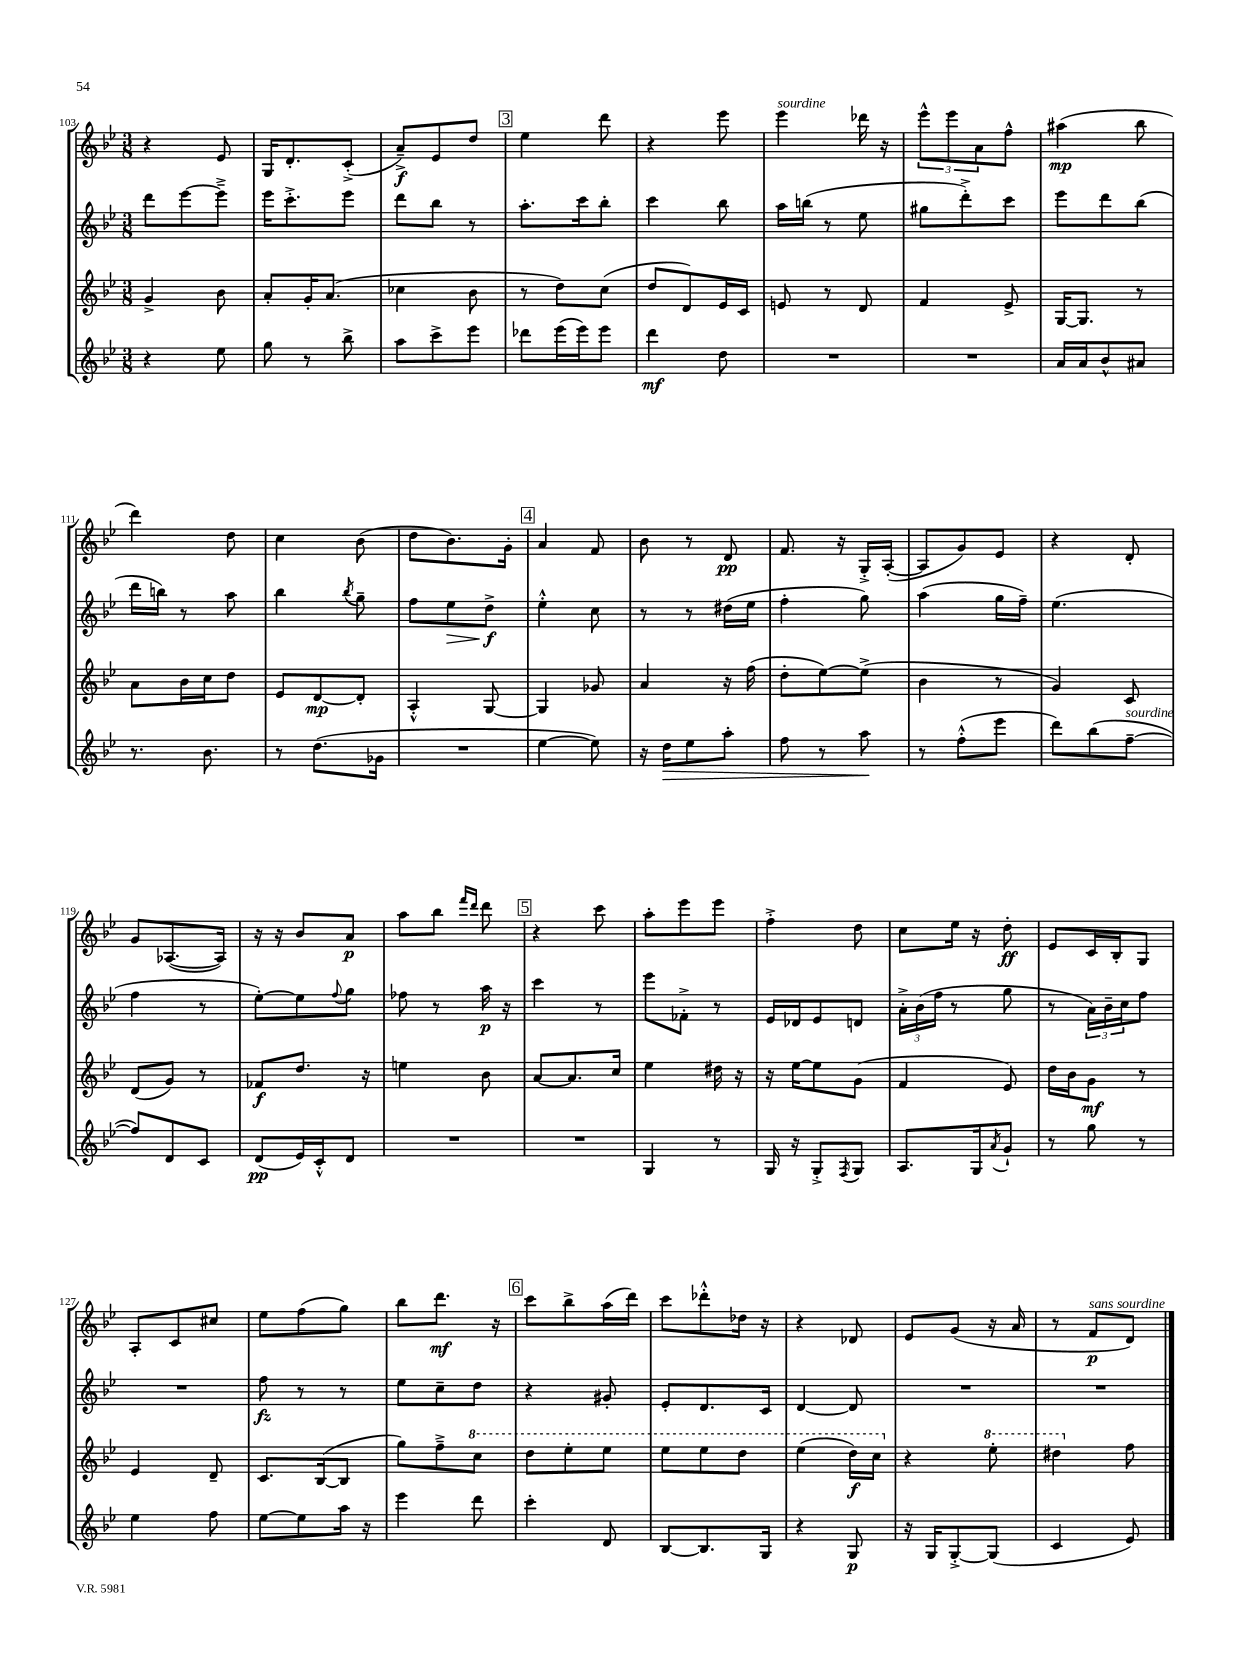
<<
\new StaffGroup <<
\new Staff = "s0" {
    \clef treble \key bes \major \numericTimeSignature \time 3/8
    r4 ees'8 |
    g16 d'8.-. c'8-.->( |
    a'8--->\f) ees'8 d''8 |
    \mark \markup { \box "3" } ees''4 d'''8 |
    r4 ees'''8 |
    ees'''4^\markup { \italic "sourdine" } des'''16 r16 |
    \tuplet 3/2 { ees'''8-^ ees'''8 a'8 } f''8-^ |
    ais''4\mp( bes''8 |
    d'''4) d''8 |
    c''4 bes'8( |
    d''8 bes'8.) g'16-. |
    \mark \markup { \box "4" } a'4 f'8 |
    bes'8 r8 d'8\pp |
    f'8. r16 g16-.-> a16~-.( |
    a8 g'8) ees'8 |
    r4 d'8-. |
    g'8 aes8.~( aes16) |
    r16 r16 bes'8 a'8\p |
    a''8 bes''8 \grace { f'''16 d'''16 } d'''8 |
    \mark \markup { \box "5" } r4 c'''8 |
    a''8-. ees'''8 ees'''8 |
    f''4-.-> d''8 |
    c''8 ees''16 r16 d''8-.\ff |
    ees'8 c'16 bes16-. g8 |
    a8-. c'8 cis''8 |
    ees''8 f''8( g''8) |
    bes''8 d'''8.\mf r16 |
    \mark \markup { \box "6" } c'''8 bes''8-> a''16( d'''16) |
    c'''8 des'''8-.-^ des''16 r16 |
    r4 des'8 |
    ees'8 g'8( r16 a'16 |
    r8 f'8\p^\markup { \italic "sans sourdine" } d'8) \bar "|." |
}
\new Staff = "s1" {
    \clef treble \key bes \major \numericTimeSignature \time 3/8
    d'''8 ees'''8~ ees'''8---> |
    ees'''16 c'''8.-.-> ees'''8 |
    d'''8 bes''8 r8 |
    \mark \markup { \box "3" } a''8.-. c'''16 bes''8-. |
    c'''4 bes''8 |
    a''16 b''16( r8 ees''8 |
    gis''8 d'''8-.->) c'''8 |
    ees'''8 d'''8 bes''8( |
    d'''16 b''16) r8 a''8 |
    bes''4 \acciaccatura { bes''8 } g''8-- |
    f''8 ees''8\> d''8->\f\! |
    \mark \markup { \box "4" } ees''4-.-^ c''8 |
    r8 r8 dis''16( ees''16 |
    f''4-. g''8) |
    a''4( g''16 f''16--) |
    ees''4.( |
    f''4 r8 |
    ees''8~-.) ees''8 \appoggiatura { f''8 } g''8 |
    fes''8 r8 a''16\p r16 |
    \mark \markup { \box "5" } c'''4 r8 |
    ees'''8 fes'8-.-> r8 |
    ees'16 des'16 ees'8 d'8 |
    \tuplet 3/2 { a'16-.-> bes'16( f''16 } r8 g''8 |
    r8 \tuplet 3/2 { a'16) bes'16-- c''16 } f''8 |
    R4. |
    f''8\fz r8 r8 |
    ees''8 c''8-- d''8 |
    \mark \markup { \box "6" } r4 gis'8-. |
    ees'8-. d'8. c'16 |
    d'4~ d'8 |
    R4. |
    R4. \bar "|." |
}
\new Staff = "s2" {
    \clef treble \key bes \major \numericTimeSignature \time 3/8
    g'4-> bes'8 |
    a'8-. g'16-. a'8.( |
    ces''4 bes'8 |
    \mark \markup { \box "3" } r8 d''8) c''8( |
    d''8 d'8) ees'16 c'16 |
    e'8 r8 d'8 |
    f'4 ees'8-> |
    g16~ g8. r8 |
    a'8 bes'16 c''16 d''8 |
    ees'8 d'8~\mp d'8-. |
    a4-.-^ g8~ |
    \mark \markup { \box "4" } g4 ges'8 |
    a'4 r16 f''16( |
    d''8-. ees''8~) ees''8->( |
    bes'4 r8 |
    g'4) c'8 |
    d'8( g'8) r8 |
    fes'8\f d''8. r16 |
    e''4 bes'8 |
    \mark \markup { \box "5" } a'8~ a'8. c''16 |
    ees''4 dis''16 r16 |
    r16 ees''16~ ees''8 g'8( |
    f'4 ees'8) |
    d''16 bes'16 g'8\mf r8 |
    ees'4 d'8-- |
    c'8. bes16~( bes8 |
    g''8) f''8---> \ottava #1 c'''8 |
    \mark \markup { \box "6" } d'''8 ees'''8-. ees'''8 |
    ees'''8 ees'''8 d'''8 |
    ees'''4( d'''16\f) c'''16 \ottava #0 |
    r4 \ottava #1 ees'''8-. |
    dis'''4 \ottava #0 f''8 \bar "|." |
}
\new Staff = "s3" {
    \clef treble \key bes \major \numericTimeSignature \time 3/8
    r4 ees''8 |
    g''8 r8 bes''8-> |
    a''8 c'''8-> ees'''8 |
    \mark \markup { \box "3" } des'''8 ees'''16( ees'''16) ees'''8 |
    d'''4\mf d''8 |
    R4. |
    R4. |
    a'16 a'16 bes'8-^ ais'8 |
    r8. bes'8. |
    r8 d''8.( ges'16 |
    R4. |
    \mark \markup { \box "4" } ees''4~ ees''8) |
    r16 d''16\> ees''8 a''8-. |
    f''8 r8 a''8\! |
    r8 f''8-.-^( ees'''8 |
    d'''8) bes''8( f''8~--^\markup { \italic "sourdine" } |
    f''8) d'8 c'8 |
    d'8\pp( ees'16) c'16-.-^ d'8 |
    R4. |
    \mark \markup { \box "5" } R4. |
    g4 r8 |
    g16 r16 g8-.-> \acciaccatura { f8 } g8 |
    a8. g16 \acciaccatura { a'8 } g'8-! |
    r8 g''8 r8 |
    ees''4 f''8 |
    ees''8~ ees''8 a''16 r16 |
    ees'''4 d'''8 |
    \mark \markup { \box "6" } c'''4-. d'8 |
    bes8~ bes8. g16 |
    r4 g8\p |
    r16 g16 g8~-.-> g8( |
    c'4 ees'8) \bar "|." |
}
>>
>>
\layout { \context { \Score currentBarNumber = #103 } }
